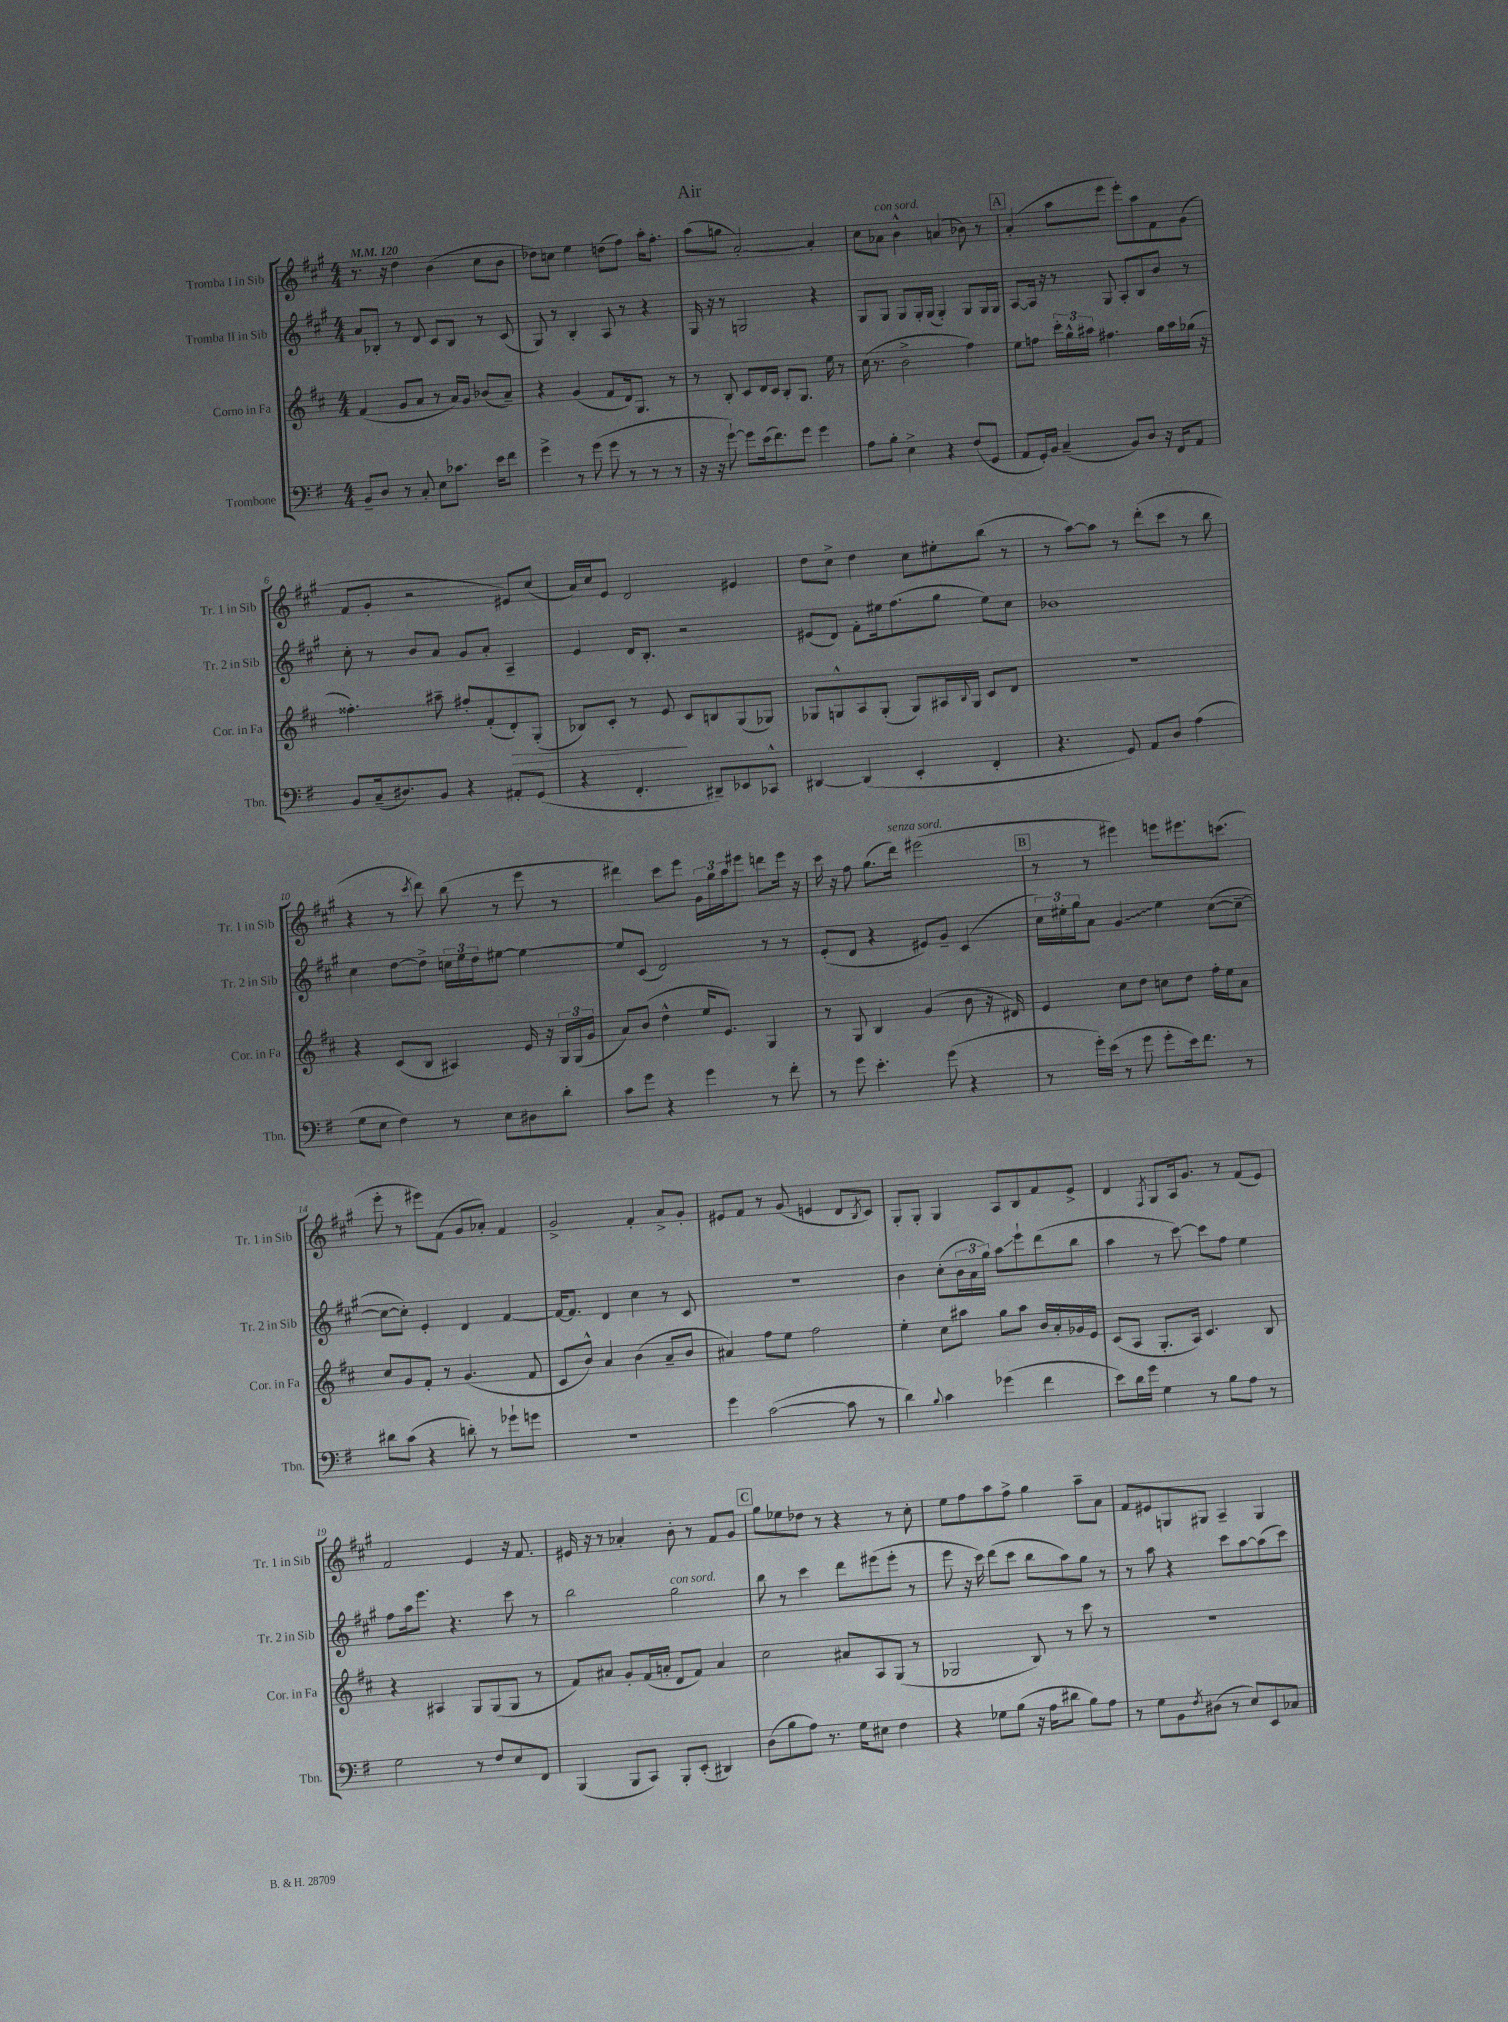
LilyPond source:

\header { title = "Air" }
<<
\new StaffGroup <<
\new Staff = "s0" \with { instrumentName = "Tromba I in Sib" shortInstrumentName = "Tr. 1 in Sib" } {
    \clef treble \key a \major \numericTimeSignature \time 4/4 \tempo 4 = 120
    r8. r16 d''4 b'4( cis''8 b'8 |
    des''8) c''8 e''4 d''8( fis''8) a''16-. fis''8.-. |
    a''8( g''8 a'2~-.) a'4-. |
    cis''8 aes'8^\markup { \italic "con sord." } b'4-^ a'4( bes'8) r8 |
    \mark \markup { \box "A" } a'4-.( a''8 e'''8 e'''8-.) a''8 fis'8 gis'8( |
    fis'8 gis'8-. r2 eis'8) cis''8( |
    a'16) cis''16 e'8 d'2 eis'4 |
    d''8 cis''8-> d''4 cis''8 eis''8-. b''8( r8 |
    r8 a''8~) a''8 r8 d'''8-.( cis'''8 r8 b''8 |
    r4 r8 \acciaccatura { cis'''8 } d'''8) b''8( r8 e'''8 r8 |
    dis'''4) cis'''8 e'''8 \tuplet 3/2 { gis'16 gis''16 a''16 } eis'''8 d'''8 eis'''16 r16 |
    cis'''16 r16 fis''8 gis''8.( d'''16^\markup { \italic "senza sord." }) eis'''2( |
    \mark \markup { \box "B" } r8 r8 eis'''4) e'''8 eis'''8. c'''8.( |
    e'''8-. r8 eis'''8) fis'8( gis'8 aes'8-.) fis'4 |
    gis'2-> fis'4-. a'8-> gis'8-. |
    eis'8 fis'8 r8 gis'8( e'4 d'8 \acciaccatura { b8 } cis'8) |
    gis8-. gis8-. gis4 a8 b8 fis'8 e'8-> |
    d'4 \acciaccatura { fis8 } gis8 a16 gis'8. r8 fis'8( e'8) |
    fis'2 e'4 r16 fis'8. |
    eis'16 r16 r8 aes'4-. b'8-. r8 fis'8 gis'8 |
    \mark \markup { \box "C" } gis''8 ees''8 des''8 r8 r4 r8 cis''8-. |
    e''8 fis''8 a''8 fis''8-> gis''4 a''8-- a'8 |
    fis'8 eis'8 g8 gis8 a4-- gis4 \bar "|." |
}
\new Staff = "s1" \with { instrumentName = "Tromba II in Sib" shortInstrumentName = "Tr. 2 in Sib" } {
    \clef treble \key a \major \numericTimeSignature \time 4/4
    a'8 bes8-. r8 d'8 cis'8 bes8 r8 cis'8( |
    gis8) r8 b4-. a8 r8 r4 |
    gis16 r16 r8 g2 r4 |
    gis8 gis8 gis8 gis16-. gis16( gis4-.) gis8 gis16 gis16 |
    \mark \markup { \box "A" } a8~ a16 r16 r8 gis8 a8-. b8 b'8 r8 |
    cis''8-. r8 b'8 a'8 gis'8 a'8-. a4-- |
    e'4 d'16 b8.-. r2 |
    eis'8( d'8) fis'8-. eis''16 fis''8.( gis''8 eis''8) cis''8 |
    bes'1 |
    cis''4 d''8~ d''8-> \tuplet 3/2 { c''16 e''16 d''16 } eis''8~ eis''4~ |
    eis''8 cis'8( d'2) r8 r8 |
    e'8-.( d'8 r4 eis'8) gis'8-- cis'4( |
    \mark \markup { \box "B" } \tuplet 3/2 { cis''16) eis''16-. gis''16 } a'8 \once \override Glissando.style = #'zigzag gis'4\glissando eis''4 cis''8~( cis''8~-- |
    cis''8~ cis''8-.) e'4-. d'4 fis'4~ |
    fis'16~ fis'8. d'4 cis''4 r8 cis'8 |
    R1 |
    b'4 cis''8-.( \tuplet 3/2 { b'16 a'16 gis''16) } a''8\glissando e'''8-! d'''8( b''8 |
    a''4 r8 cis'''8~) cis'''8 fis''8 e''4 |
    fis''8 a''16 e'''8. r4. cis'''8 r8 |
    b''2 gis''2^\markup { \italic "con sord." } |
    \mark \markup { \box "C" } b''8 r8 cis'''4 d'''8 eis'''8( eis'''8-. r8 |
    e'''8 r16 cis'''16) d'''8( cis'''8 b''8 a''8) gis''8 r8 |
    r8 a''8 r4 cis'''8 a''8~ a''8( cis'''8) \bar "|." |
}
\new Staff = "s2" \with { instrumentName = "Corno in Fa" shortInstrumentName = "Cor. in Fa" } {
    \clef treble \key d \major \numericTimeSignature \time 4/4
    fis'4( g'8 a'8 r8 a'16) g'16 bes'8( a'8--) |
    r4 g'4( fis'8 d'16) g8. r8 |
    r8 b8-. cis'8 d'16 cis'16 b8-. g8. e''16 r8 |
    cis''16( r8. b'2-> fis''4) |
    \mark \markup { \box "A" } e''8 f''8 \tuplet 3/2 { cis'''16-. g''16-^ ais''16 } fis''4. g''16 ais''16 ges''16( r16 |
    fisis''4.-.) ais''8-- fis''8-. fis'8-.( d'8-.\>) g8-.( |
    bes8) cis'8-. r8 e'8\! cis'8 b8 g8( ges8) |
    ges8 g8-^ a8 g8-.( g8) ais16 \appoggiatura { b8 } g16 cis'8 d'8 |
    R1 |
    r4 cis'8( b8 ais4) e'16 r16 \tuplet 3/2 { g16 g16( g'16 } |
    a'8) b'8( d''4-^ e''16 e'8.) g4 |
    r8 g8 b4 g'4( b'8 r16 dis'16) |
    \mark \markup { \box "B" } e'4 cis''8 d''8 c''8 d''8 fis''16-. e''16 a'8 |
    cis''8 g'8 fis'8-. r8 g'4.( fis'8 |
    cis'8 b'8-^) a'4 b'4( a'8-- b'8 |
    ais'4) fis''8 e''8 fis''2 |
    e''4-. cis''8 ais''8 g''8 ais''8 b'16 a'16-. ges'16 e'16 |
    cis'8( a8 g8.-. a16) cis'4. b8 |
    r4 ais4 g8 g8( g8 r8 |
    fis'8) ais'8 g'8-. fis'16( a'16-. d'8 fis'8) a'4 |
    \mark \markup { \box "C" } cis''2 ais'8 a8 g8( r8 |
    ges2 b8) r8 cis'''8 r8 |
    R1 \bar "|." |
}
\new Staff = "s3" \with { instrumentName = "Trombone" shortInstrumentName = "Tbn." } {
    \clef bass \key g \major \numericTimeSignature \time 4/4
    b,8-- d8 r8 c8-. e8 ces'8. e'16 fis'8 |
    g'4-> r8 g'8( g'8 r8 r8 r8 |
    r16 r16 g'8~-!) g'8 e'16( fis'8.) g'8 g'4 |
    a8 b8-. e4-> r4 fis8( g,8 |
    \mark \markup { \box "A" } a,8 g,16-.) b,16 c4--( b,8) d8 r16 fis,16 a,8 |
    b,8 c16--( dis8.) b,8 r4 ais,8-. g,8( |
    r4 fis,4.-. dis,8--) ees,8 ces,8-^ |
    dis,4~ dis,4( e,4-. fis,4-. |
    r4. g,8) a,8 d8 a4( |
    g8 e8 fis4) r8 e8 dis8 d'8-. |
    c'8 g'8 r4 g'4 r8 fis'8-. |
    r8 g'8 e'4.-. g'8( r4 |
    \mark \markup { \box "B" } r8 g'16-.) e'16( r8 g'8 g'8-. e'16) fis'8. r8 |
    dis'8 c'8( r4 d'8-.) r8 ges'8-! g'8 |
    r1 |
    g'4 c'2~( c'8 r8 |
    d'4) \appoggiatura { b8 } c'4 ges'4( fis'4 |
    e'8) d'16 g'16 g4 r8 b8 a8 r8 |
    g2 r8 fis8 e8 fis,8 |
    b,,4( b,,8 c,8) b,,8-. e,8-.( dis,4) |
    \mark \markup { \box "C" } d8( b8 a8) r8. g16 eis8 fis4 |
    r4 ges8 b8( r16 a16 dis'8 b8) a8 |
    r8 g8 b,8 \acciaccatura { fis8 } dis8( r8 e8) e,8 ces8 \bar "|." |
}
>>
>>
